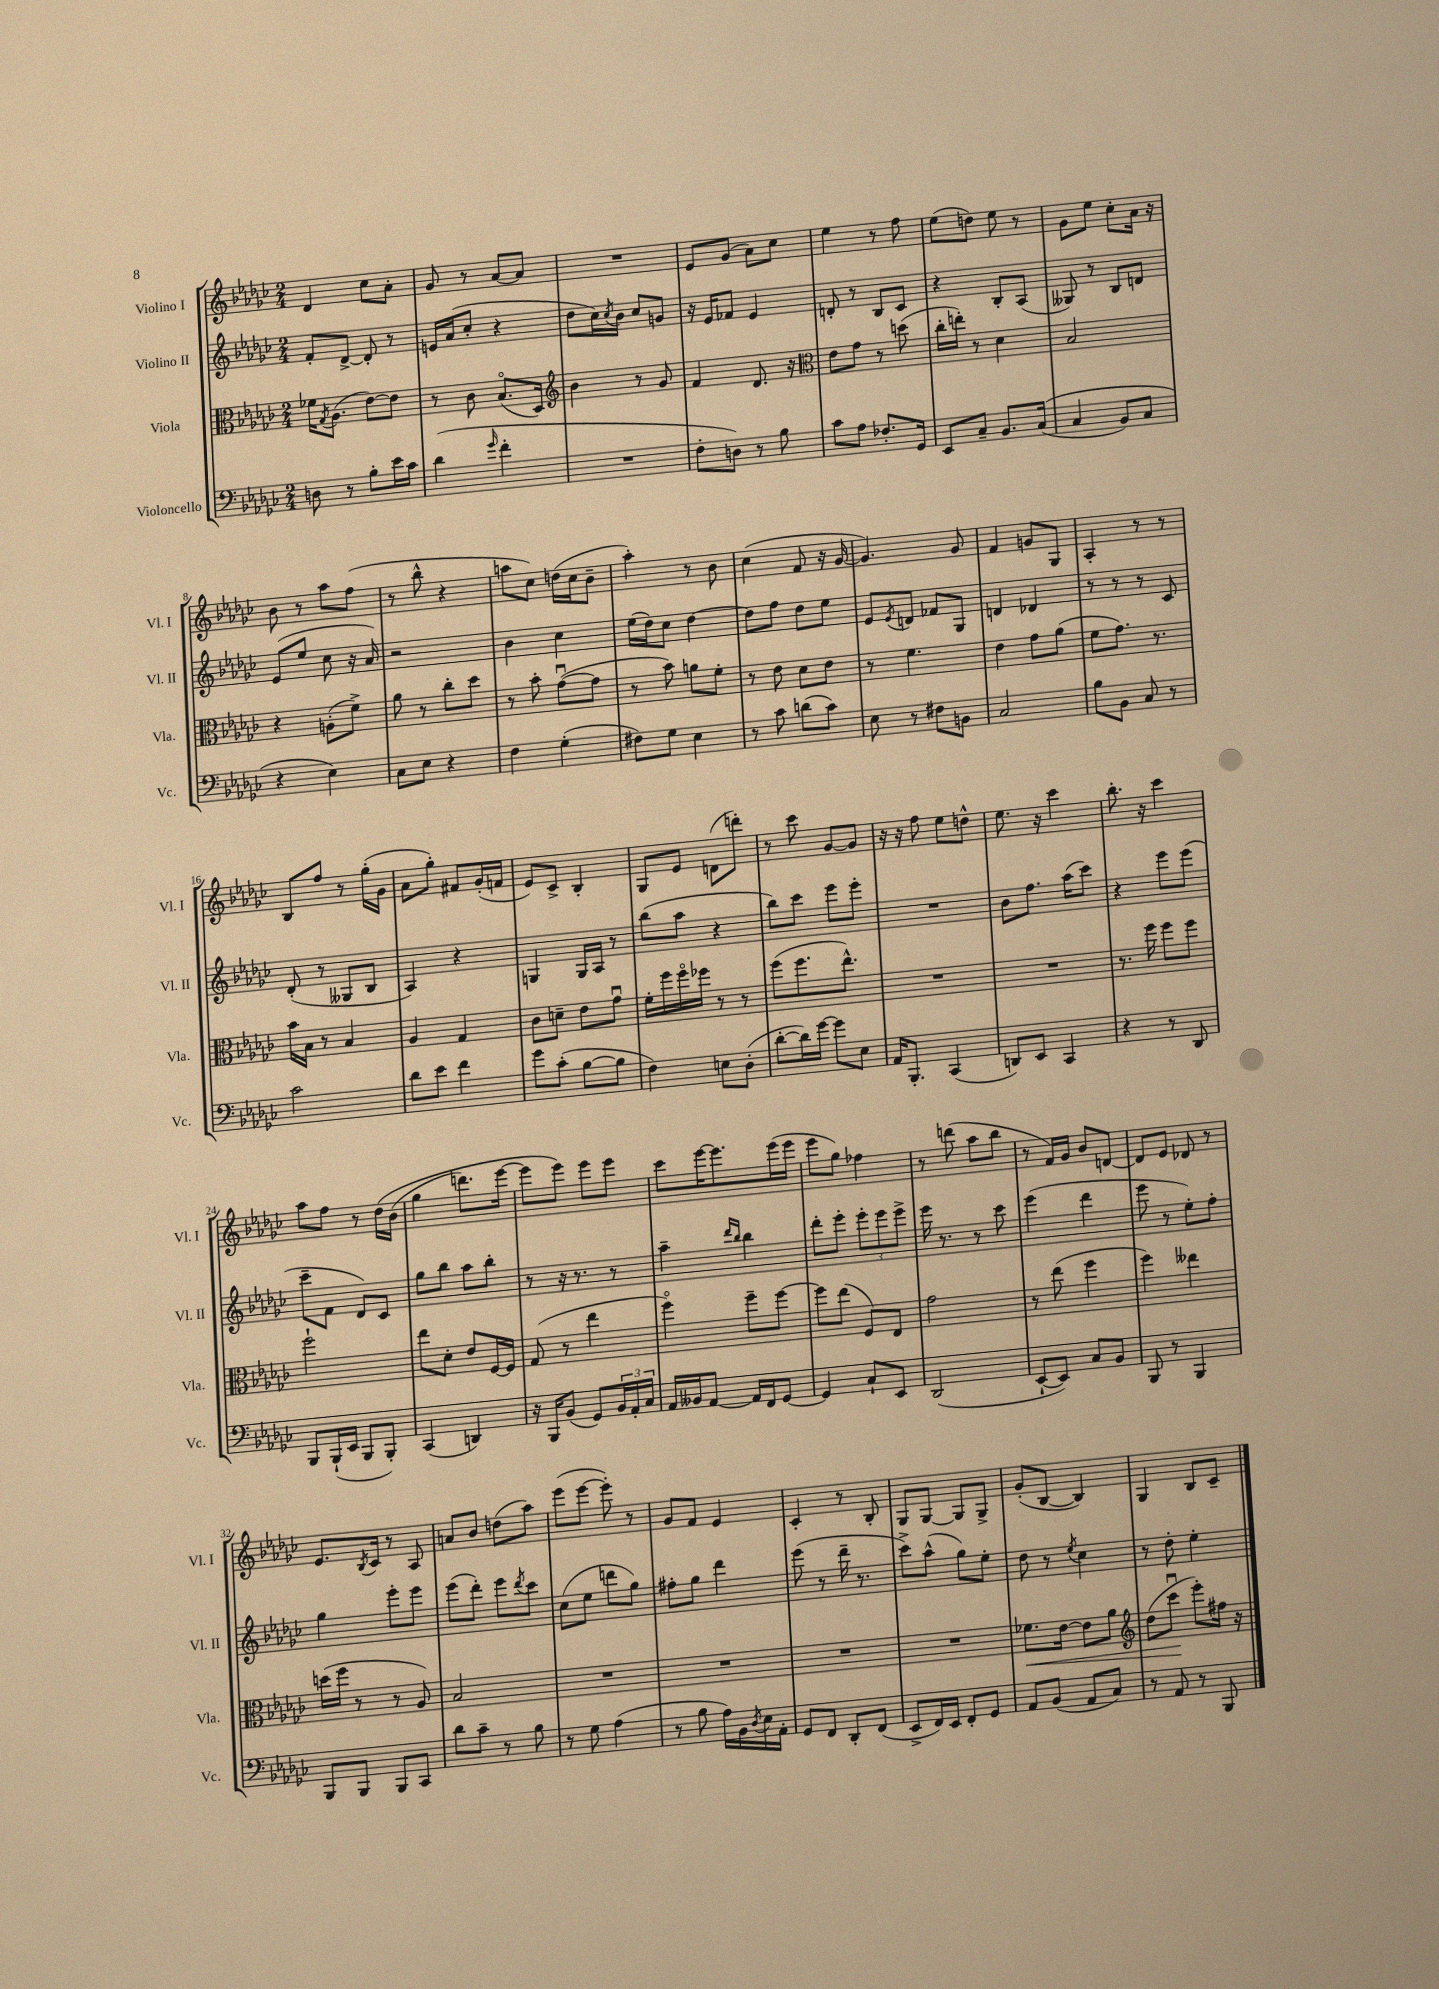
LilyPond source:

<<
\new StaffGroup <<
\new Staff = "s0" \with { instrumentName = "Violino I" shortInstrumentName = "Vl. I" } {
    \clef treble \key ges \major \numericTimeSignature \time 2/4
    des'4 ces''8 aes'8-. |
    ges'8 r8 aes'8~ aes'8 |
    R2 |
    ees'8 ges'8( aes'8) ces''8 |
    ees''4 r8 f''8 |
    ees''8( d''8) ees''8 r8 |
    ges'8 ees''8 ces''8-. aes'16 r16 |
    bes'8 r8 aes''8 f''8( |
    r8 bes''8-^ r4 |
    a''8 ces''8) d''16( ces''16 bes'8-- |
    aes''4-.) r8 bes'8 |
    ces''4( f'8 r16 ges'16~ |
    ges'4.) ges'8 |
    f'4 g'8 ges8 |
    aes4-. r8 r8 |
    bes8 f''8 r8 ges''16-.( ges'16 |
    aes'8 ges''8-.) fis'8 ges'16-.( f'16 |
    ees'8) ces'8-> bes4-. |
    ges8 ees'8 d'8( d'''8-.) |
    r8 ces'''8 ges'8~ ges'8 |
    r16 r16 f''8 ees''8 d''8-^ |
    ees''8. r16 ces'''4 |
    bes''8.-. r16 ces'''4 |
    aes''8 f''8 r8 des''16\( bes'16( |
    ges''4 d'''8.) ees'''16~ |
    ees'''8 ees'''8\) ees'''8 ees'''8 |
    ces'''8 ees'''16~ ees'''8. ees'''16( ees'''16 |
    ees'''8 ges''8) fes''4 |
    r8 d'''8( aes''8 bes''8 |
    r8 f'16) ges'16 bes'8 d'8~ |
    d'8 ees'8 des'8 r8 |
    ees'8. \acciaccatura { bes8 } ces'16 r8 aes8 |
    a'8 bes'8 d''8( aes''8) |
    ees'''8( ees'''8~ ees'''8-.) r8 |
    ges'8 f'8 ees'4 |
    ces'4-. r8 bes8-. |
    ges8 ges8~ ges8 ges8-> |
    ges'8-.( bes8~ bes4) |
    ges4 bes8 ces'8-- \bar "|." |
}
\new Staff = "s1" \with { instrumentName = "Violino II" shortInstrumentName = "Vl. II" } {
    \clef treble \key ges \major \numericTimeSignature \time 2/4
    f'8-. des'8~-> des'8-. r8 |
    e'16 aes'16( ces''8-. r4 |
    des''8 ces''16) \acciaccatura { ces''8 } bes'16 ces''8 g'8 |
    r16 ees'16 fes'8 ees'4 |
    d'8-. r8 bes8 ces'8 |
    r4 bes8-. aes8( |
    geses8) r8 bes8 d'8 |
    ees'8( ees''8 ces''8 r16 aes'16) |
    r2 |
    bes'4 ces''4 |
    ees''16( des''16) ces''8 des''4~ |
    des''8 f''8 des''8 ees''8 |
    ees'8 \acciaccatura { ees'8 } d'8 fes'8 ges8 |
    d'4 des'4 |
    r8 r8 r8 ces'8 |
    des'8-.( r8 geses8 bes8 |
    aes4) r4 |
    g4 g16 aes16 r8 |
    bes''8( aes''8 r4 |
    bes''8) ces'''8 ees'''8 ees'''8-. |
    R2 |
    bes'8 f''8. aes''16( ces'''8) |
    r4 ees'''8 ees'''8( |
    ces'''8-- f'8 des'8) ces'8 |
    ges''8 bes''8 aes''8 bes''8-. |
    r8 r16 r8. r8 |
    aes''4-- \grace { des'''16 bes''16 } bes''4 |
    des'''8-. ees'''8-. \tuplet 3/2 { ees'''8-. ees'''8 ees'''8-> } |
    ees'''16 r8. r8 ces'''8 |
    ees'''4( des'''4 |
    ees'''8 r8 ees''8-.) f''8-. |
    ges''4 ees'''8-. ees'''8 |
    ees'''8( des'''8-.) ees'''8 \acciaccatura { des'''8 } ces'''8 |
    ces''8( ees''8 d'''8 ges''8) |
    fis''8-. ges''8 des'''4 |
    ees'''8( r8 des'''16-- r8. |
    ces'''8->) aes''8-^( ges''8) ees''8-. |
    des''8 r8 \acciaccatura { ees''8 } ces''4 |
    r8 des''8-. ees''4-. \bar "|." |
}
\new Staff = "s2" \with { instrumentName = "Viola" shortInstrumentName = "Vla." } {
    \clef alto \key ges \major \numericTimeSignature \time 2/4
    fes'16 \acciaccatura { ges8 } aes8.( ees'8~) ees'8 |
    r8 ces'8 bes8.\flageolet( des16) |
    \clef treble bes'4 r8 ges'8 |
    f'4 des'8. r16 |
    \clef alto ees'8 ges'8 r8 d''8( |
    ces''16-. e''16-.) r8 des'4 |
    bes2 |
    r4 a8-.( f'8->) |
    aes'8 r8 ces''8-. des''8 |
    r8 bes'8-. ges'8~\downbow( ges'8 |
    r8 bes'8) a'8 f'8-. |
    r8 ees'8 des'8 ees'8 |
    r8 f'4. |
    ees'4 ges'8 aes'8( |
    f'8 ges'8.) r8. |
    bes'16 bes16 r8 bes4 |
    aes4 ges4 |
    ces'8 d'8-- ees'8 ges'8\downbow |
    f'16-. f''16 f''16\flageolet fes''16 r8 r8 |
    f''8( f''8. ees''8.-^) |
    R2 |
    R2 |
    r8. f''16 f''8 f''8 |
    f''2-! |
    ees''8 des'8-. ees'8 f16~ f16 |
    ges8( r8 ees''4 |
    f''4\flageolet) f''8-- f''8~ |
    f''8 ees''8( f8) ees8 |
    ges'2 |
    r8 ees''8( f''4 |
    f''4) eeses''4 |
    d''16( f''16 r8 r8 aes8) |
    bes2 |
    R2 |
    R2 |
    R2 |
    R2 |
    fes'8.\< ees'16~ ees'8 aes'8 |
    \clef treble des''8( ces'''8\downbow\! ees'''8-.) fis''16 r16 \bar "|." |
}
\new Staff = "s3" \with { instrumentName = "Violoncello" shortInstrumentName = "Vc." } {
    \clef bass \key ges \major \numericTimeSignature \time 2/4
    d8 r8 bes8-. ees'16 ces'16 |
    des'4( \grace { ges'16 } f'4-. |
    R2 |
    f8-. d8) r8 bes8 |
    ces'8 aes8 fes8.-. ges,16 |
    ees,8 ces8-- bes,8. ces16(\( |
    ces4 bes,8) ces8 |
    r4 ees4\) |
    ces8 ees8 r4 |
    f4 ges4-.( |
    fis8) ges8 ees4 |
    r8 ces'8 d'8( ces'8) |
    ees8 r8 fis8 b,8 |
    ces2 |
    bes8 bes,8 ces8 r8 |
    ces'2 |
    des'8 ees'8 f'4 |
    ges'8 ces'8-.( bes8~ bes8 |
    f4) e8 des8-.( |
    des'8~-. des'16) ges'16~ ges'8 ees8 |
    aes,16 bes,,8.-. ces,4( |
    d,8) ees,8 ces,4 |
    r4 r8 des,8 |
    bes,,8 bes,,16-!( ees,16 bes,,8 bes,,8-.) |
    ces,4( d,4) |
    r16 bes,,16 bes,8( ges,8) \tuplet 3/2 { bes,16 aes,16-. ces16 } |
    aes,16 beses,16 aes,8~ aes,16 f,16 ges,8~ |
    ges,4 ces8-! ees,8 |
    des,2( |
    ees,8~-! ees,8) ces8 bes,8 |
    bes,,8 r8 bes,,4 |
    bes,,8 bes,,8 bes,,8 ces,8 |
    des'8 ces'8-- r8 bes8 |
    r8 ges8 aes4( |
    r8 bes8 aes16) bes,16 \acciaccatura { des8 } ees16 aes,16-. |
    ges,8 f,8 des,8-. f,8( |
    ees,8-> f,16) ees,16 f,8-. ges,8 |
    aes,8 bes,8( aes,8 ces8) |
    r8 aes,8 r8 bes,,8 \bar "|." |
}
>>
>>
